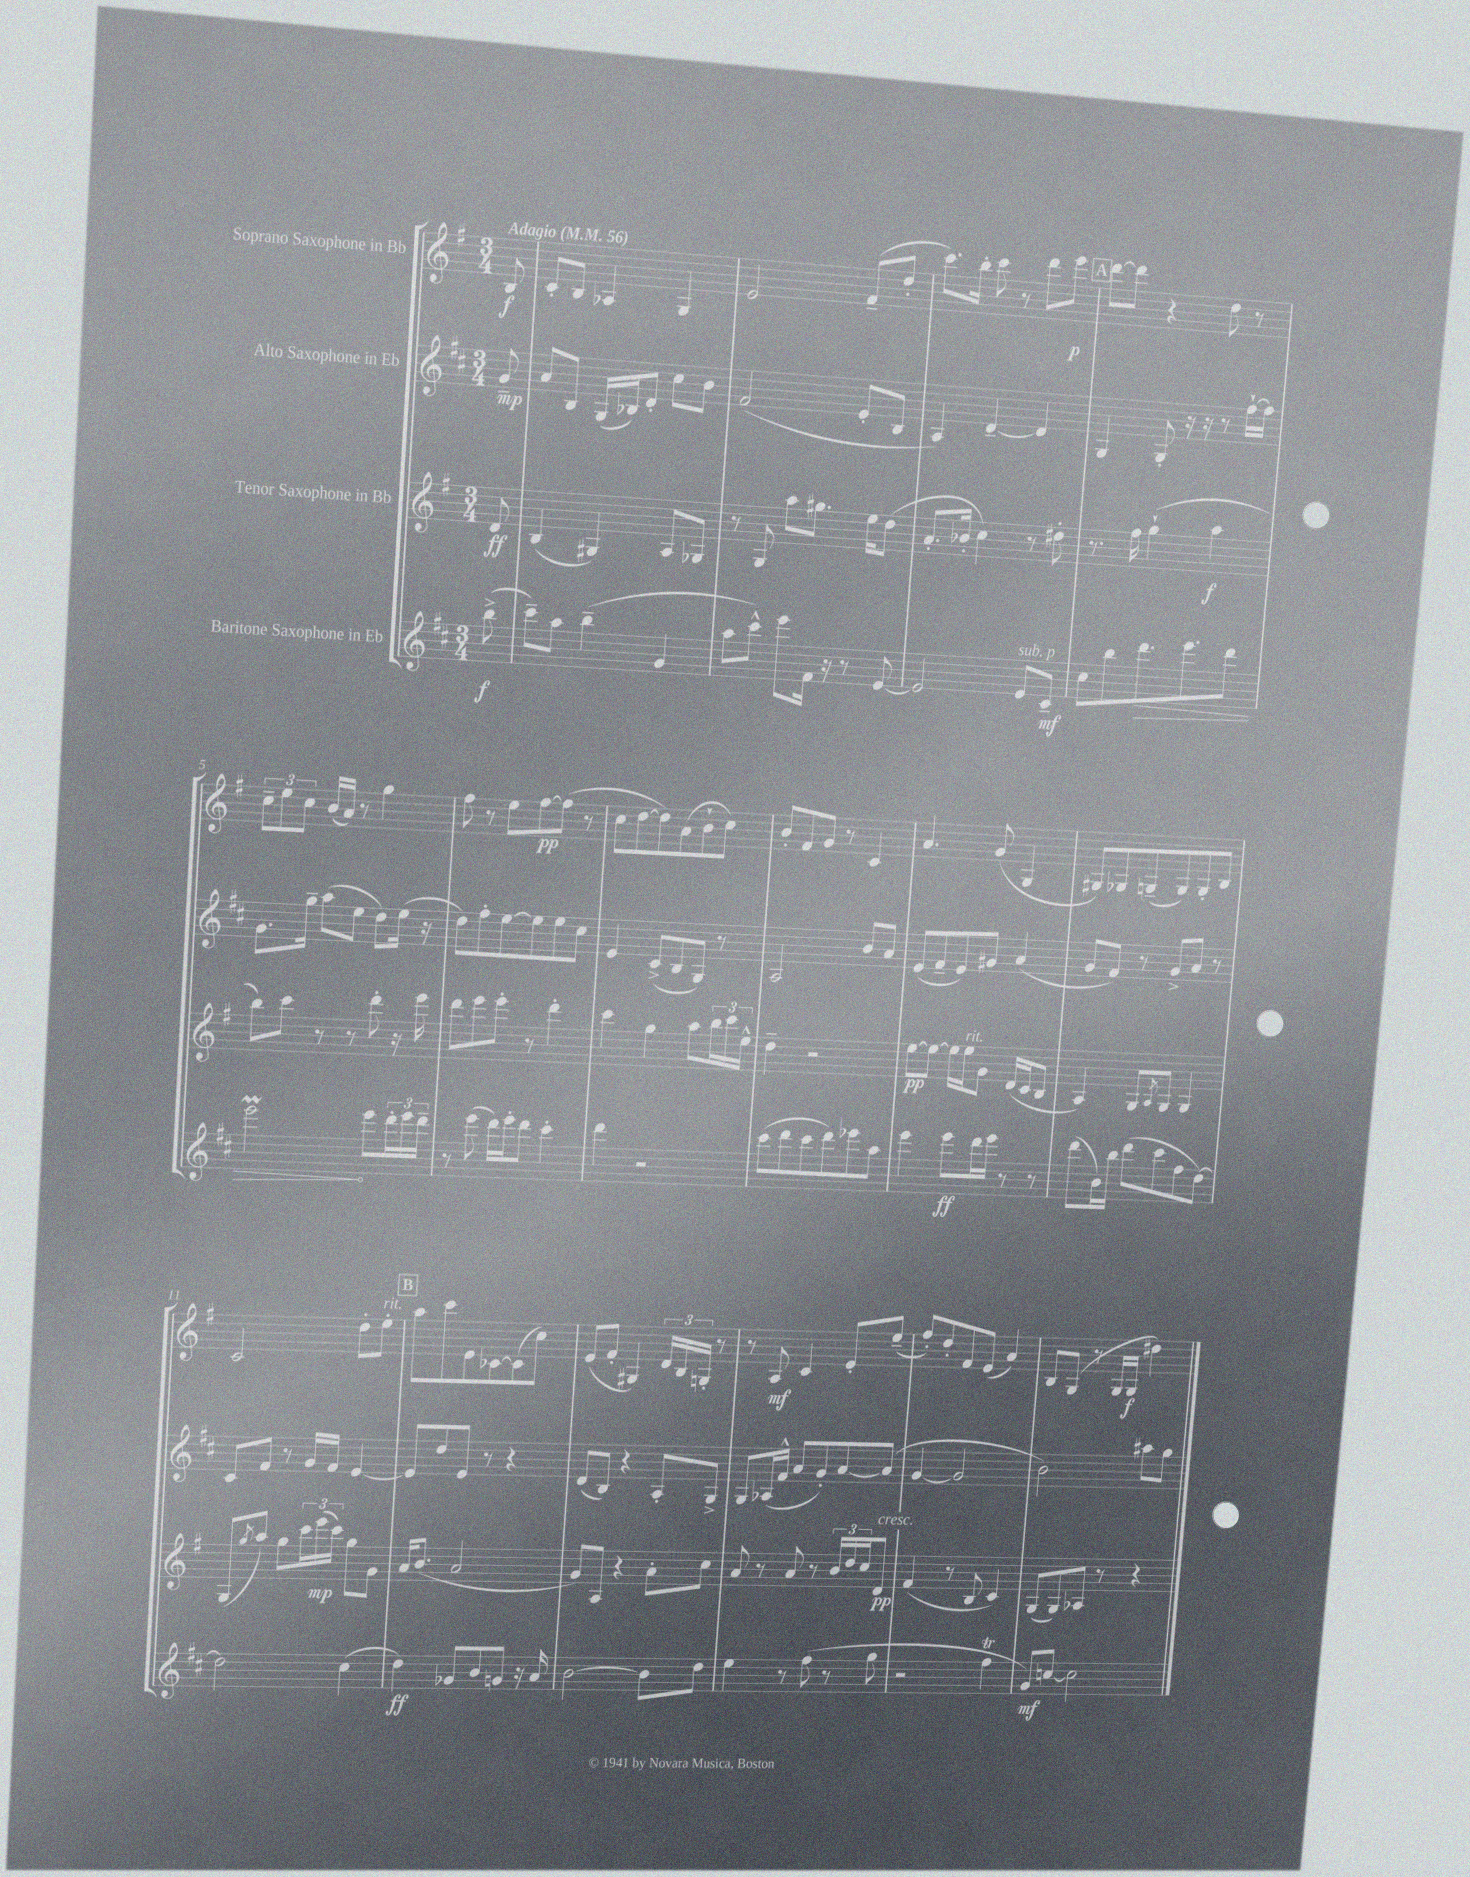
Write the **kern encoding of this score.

**kern	**kern	**kern	**kern
*staff4	*staff3	*staff2	*staff1
*clefG2	*clefG2	*clefG2	*clefG2
*k[f#c#]	*k[f#]	*k[f#c#]	*k[f#]
*M3/4	*M3/4	*M3/4	*M3/4
*MM56	*MM56	*MM56	*MM56
(8bb^\	8d/	8g~/	8B/
=	=	=	=
8ccc#~\L)	(4B/	8a/L	8c'/L
8aa\J	.	8B/J	8B/J
(4bb~\	4G#/)	(16G/LL	4A-/
.	.	16B-/J)	.
.	.	8d'/J	.
4g/	8A/L	8cc#\L	4G/
.	8G-/J	8b\J	.
=	=	=	=
8aa\L	8r	(2f#/	2e/
8ccc#^^\J)	8G/	.	.
8eee\L	8aa\L	.	.
16f#\Jk	8.gg#\J	.	.
16r	.	.	.
8r	.	8e'/L	(8f#~/L
.	16ee\LK	.	.
[8e/	(8dd\J	8B/J	8dd'/J
=	=	=	=
2e/]	8.a'/L	4A/)	8.ccc\L)
.	16b-'/Jk	.	16bb'\Jk
.	4cc\)	[4d~/	8ccc\
.	.	.	8r
8e/L	8r	4d/]	8ddd\L
8c#~/J	8dd#'\	.	8eee\J
=	=	=	=
8cc#\L	8.r	4G/	[8ddd\L
8bb\	.	.	8ddd\]J
.	16ff#\	.	.
8.ddd\	(4gg`\	8G'/	4r
.	.	16r	.
8.eee\	.	16r	.
.	4aa\	8r	8dd\
8ddd\J	.	[16ff#`\LL	8r
.	.	16ff#\]JJ	.
=	=	=	=
2eee\	8bb\L)	8.g\L	12cc~\L
.	.	.	12ee\
.	8ccc\J	.	.
.	.	.	12cc\J
.	.	16gg~\Jk	.
.	8r	(8aa\L	(16b/LL
.	.	.	16a/JJ)
.	8r	8ee\J	8r
8eee\L	8ddd'\	8dd\L)	4gg\
24ddd'\L	16r	(16ee\Jk	.
24eee\	.	.	.
.	16eee\	16r	.
24ddd~\JJ	.	.	.
=	=	=	=
8r	8ddd\L	8dd\L)	8ff#\
(8eee\	8eee\	8ff#'\	8r
16ddd\LL)	8eee'\J	[8ee\	8ee\L
16eee'\J	.	.	.
8ddd\J	8r	8ee\]	[8ff#\
4ccc#'\	4ddd'\	8ee\	(8ff#\]J
.	.	8cc#\J	8r
=	=	=	=
4ddd\	4ccc\	4e/	8cc\L
.	.	.	[8dd\
2r	4gg\	(8c#^/L	8dd\])
.	.	8B/	(8a\
.	8aa\L	8G/J)	8b`\
.	24bb\L	8r	8cc\J)
.	24ccc\	.	.
.	24ee^^\JJ	.	.
=	=	=	=
(8ccc#\L	4dd~\	2A/	8b'/L
8ddd\	.	.	8f#/
8ccc#\	2r	.	8g/J
8ddd\)	.	.	8r
8eee-\	.	8b/L	4c/
8aa\J	.	8a/J	.
=	=	=	=
4eee\	[8ee\L	(8e/L	4.a/
.	8ee\_J	8f#~/	.
8eee\L	16ee\]LL	8e/)	.
.	16ee\J	.	.
16ddd\L	8g\J	8g#/J	(8g/
16eee\JJ	.	.	.
8r	(16d/LL	(4a/	4G/
.	16c/J	.	.
8r	8B/J	.	.
=	=	=	=
(8ddd\L	4A/)	8g/L	8G#/L)
16b\L)	.	8f#/J)	8G-/
16bb\JJ	.	.	.
(8ddd\L	8G/L	8r	(8G~/
.	8qA/	.	.
8ccc#\	8G/J	8g^/L	8G/)
8ff#\	4G/	8a/J	8G'/
[8dd\J)	.	8r	8B/J
=	=	=	=
2dd\]	(8G/L	8c#/L	2c/
.	8qgg/	.	.
.	8aa/J)	8f#/J	.
.	8gg\L	8r	.
.	24ccc\L	16g/LL	.
.	(24eee\	.	.
.	.	16f#/JJ	.
.	24ccc\JJ)	.	.
(4cc#\	8gg\L	[4e/	8dd'\L
.	8g\J	.	8ee'\J
=	=	=	=
4dd\)	16a/LK	8e/]L	8aa\L
.	(8.b/J	.	.
.	.	8dd/	8ccc\
8g-/L	2a/	8e/J	8e\
8b/	.	8r	[8c-\
8g/J	.	4r	(8c-\]
16r	.	.	8cc\J)
16a/	.	.	.
=	=	=	=
[2b\	8g/L)	(8d/L	(8e/L
.	8A/J	8B/J)	8f#'/J
.	4r	4r	4G#/)
8b\]L	8a'\L	8A'/L	24d/LL
.	.	.	24B/
.	.	.	24G'/JJ
8dd\J	8cc\J	8G^/J	8r
=	=	=	=
4ee\	8a/	8G/L	8r
.	8r	(16A-/L	8A/
.	.	16f#^^/JJ	.
8r	8a/	8a/L	4c/
(8ff#\	8r	8g'/)	.
8r	24b/LL	[8a/	8e'/L
.	24dd/	.	.
.	24cc/J	.	.
8gg\	8d/J	(8a/]J	(8ee~/J
=	=	=	=
2r	(4f#/	[4g/	8ff#'/L)
.	.	.	8dd'/
.	8r	2g/]	8f#/
.	8B/	.	(8e/J
4ff#\	4c/)	.	4a/)
=	=	=	=
8g/L)	(8G/L	2b\)	8B/L
[8cc/J	8G/)	.	(8G/J
2cc\]	8A-/J	.	8r
.	8r	.	16G/LL
.	.	.	16G/JJ
.	4r	8aa#\L	4dd#\)
.	.	8gg\J	.
==	==	==	==
*-	*-	*-	*-
